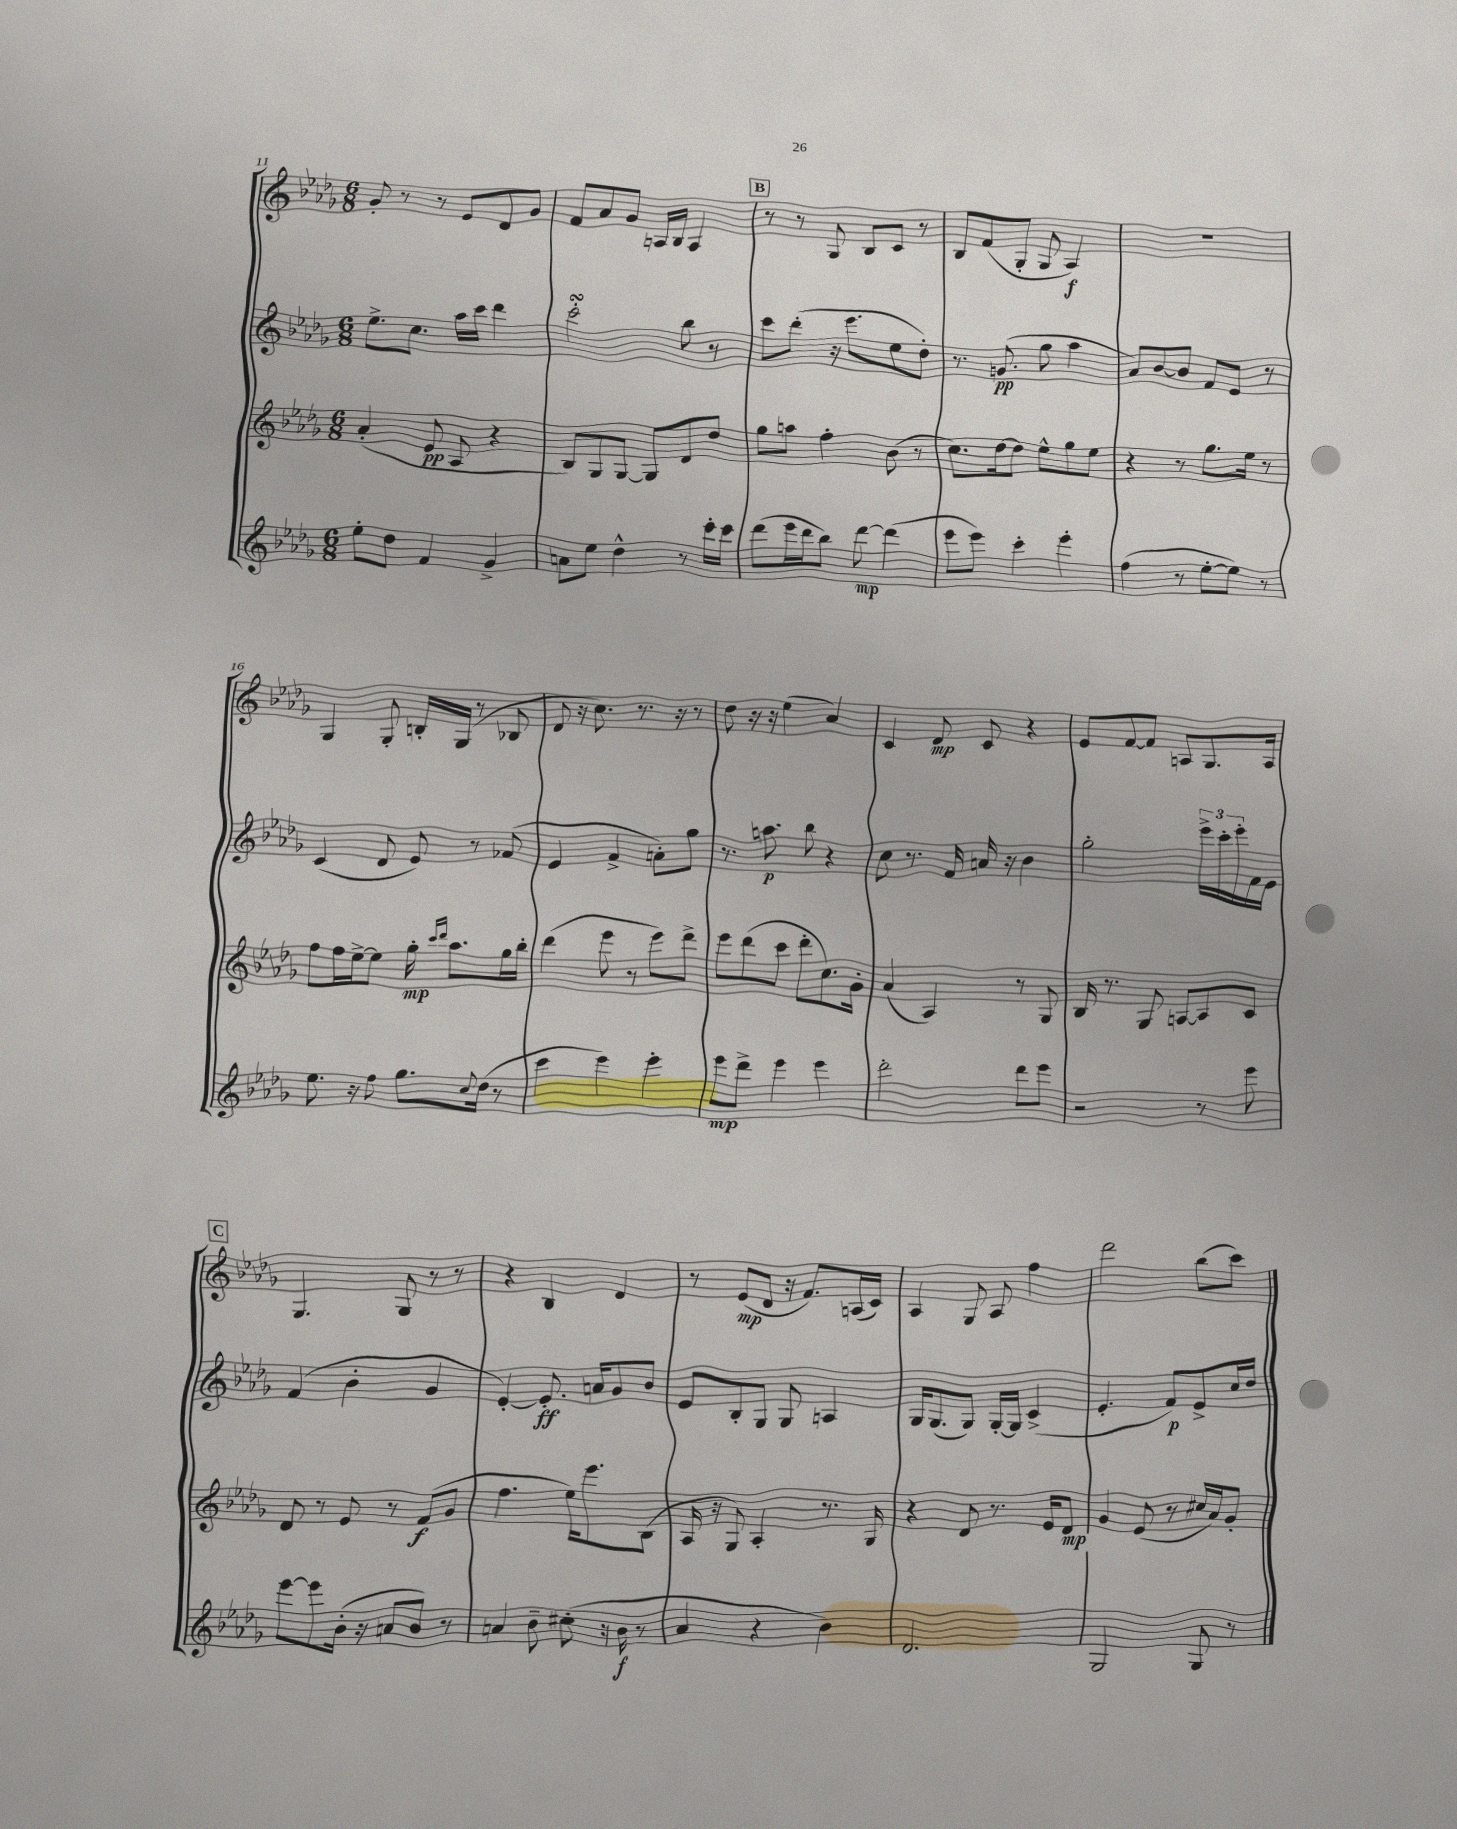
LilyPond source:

<<
\new StaffGroup <<
\new Staff = "s0" {
    \clef treble \key des \major \numericTimeSignature \time 6/8
    ges'8-. r8 r8 ees'8 des'8 ges'8 |
    f'8 aes'8 ges'8 a16 bes16 a4 |
    \mark \markup { \box "B" } r8 r8 ges8 bes8 c'8 r8 |
    bes8 f'8( ges8-. ges8 aes4\f) |
    R2. |
    ges4 ges8-. b16-. ges16( r8 bes8 |
    des'8 r16 c''8.) r8. r16 r8 |
    des''8 r16 r16 ees''4( aes'4) |
    c'4 des'8\mp c'8 r4 |
    ees'8 f'8~ f'8 a8 ges8. a16 |
    \mark \markup { \box "C" } ges4. ges8 r8 r8 |
    r4 bes4 des'4 |
    r8 ees'8\mp( des'8 r16 f'8.) a16( c'16) |
    aes4 ges8 aes8 f''4 |
    des'''2 bes''8( c'''8) \bar "|." |
}
\new Staff = "s1" {
    \clef treble \key des \major \numericTimeSignature \time 6/8
    ees''8.-> c''8. aes''16 c'''16 des'''4 |
    c'''2-.\turn bes''8 r8 |
    \mark \markup { \box "B" } c'''8 des'''8-.( r16 ees'''8. ees''8 des''8-.) |
    r8. g'8.\pp( ges''8 aes''4 |
    aes'8) bes'8~ bes'8 f'8 ees'8 r8 |
    c'4( des'8 ees'8) r8 fes'8( |
    ees'4 f'4-> a'8-.) ges''8 |
    r8. a''8.\p bes''8 r4 |
    c''8 r8. f'16 a'16 r16 bes'4 |
    ges''2-. \tuplet 3/2 { ees'''16-> c'''16-. ees'''16-. } f'16 ees'16 |
    \mark \markup { \box "C" } f'4( bes'4-. ges'4 |
    ees'4~-.) ees'8.-.\ff a'16 ges'8 bes'8 |
    ees'8 bes8-. ges8 ges8 a4 |
    ges16 ges8.( ges8) ges16~-. ges16 c'4->( |
    ees'4.-. f'8\p) ees'8-> c''16 des''16 \bar "|." |
}
\new Staff = "s2" {
    \clef treble \key des \major \numericTimeSignature \time 6/8
    aes'4-.( ees'8\pp aes8 r4 |
    bes8) ges8 ges8~ ges8 des'8 des''8 |
    \mark \markup { \box "B" } ges''8 a''8 f''4-. bes'8( r8 |
    c''8.) des''16~ des''8 ees''8-^ ges''8 ees''8 |
    r4 r8 ges''8. ees''16 r8 |
    f''8 f''16 ees''16~-> ees''8 ges''16-.\mp \grace { c'''16 des'''16 } aes''8. ges''16 bes''16-. |
    des'''4( ees'''8 r8 ees'''8) des'''8-> |
    ees'''8 des'''8( c'''8 des'''8-. c''8.) ges'16-. |
    aes'4( aes4) r8 ges8 |
    bes16 r8. ges8 a8~ a8 c'8 |
    \mark \markup { \box "C" } des'8 r8 ees'8 r8 f'8\f( ges'8 |
    f''4. ees''16) ees'''8. bes8( |
    aes16 r16 ges8) aes4-. r8. ges16 |
    r4 des'8 r8. ees'16 des'8\mp |
    ges'4 ees'8( r8 cis''16 aes'16) ges'8-. \bar "|." |
}
\new Staff = "s3" {
    \clef treble \key des \major \numericTimeSignature \time 6/8
    ees''8-. des''8 f'4 ges'4-> |
    a'8 ees''8 des''4-^ r8 c'''16-. c'''16 |
    \mark \markup { \box "B" } des'''8( ees'''16 des'''16 bes''8) des'''8~\mp des'''4( |
    ees'''8 ees'''8) c'''4-. ees'''4-. |
    f''4( r8 ees''8~-. ees''8) r8 |
    ees''8. r16 f''8 ges''8. \appoggiatura { c''8 } des''16( r8 |
    c'''4 ees'''4) ees'''4-. |
    ees'''8\mp des'''8-> ees'''4 ees'''4 |
    des'''2-. des'''8 ees'''8 |
    r2 r8 ees'''8 |
    \mark \markup { \box "C" } ees'''8~ ees'''8 bes'16-.( r16 a'8 bes'8) r8 |
    a'4 bes'8-- cis''8-.( r16 bes'16\f r8 |
    aes'4 r4 bes'4) |
    des'2. |
    ges2 ges8 r8 \bar "|." |
}
>>
>>
\layout { \context { \Score currentBarNumber = #11 } }
